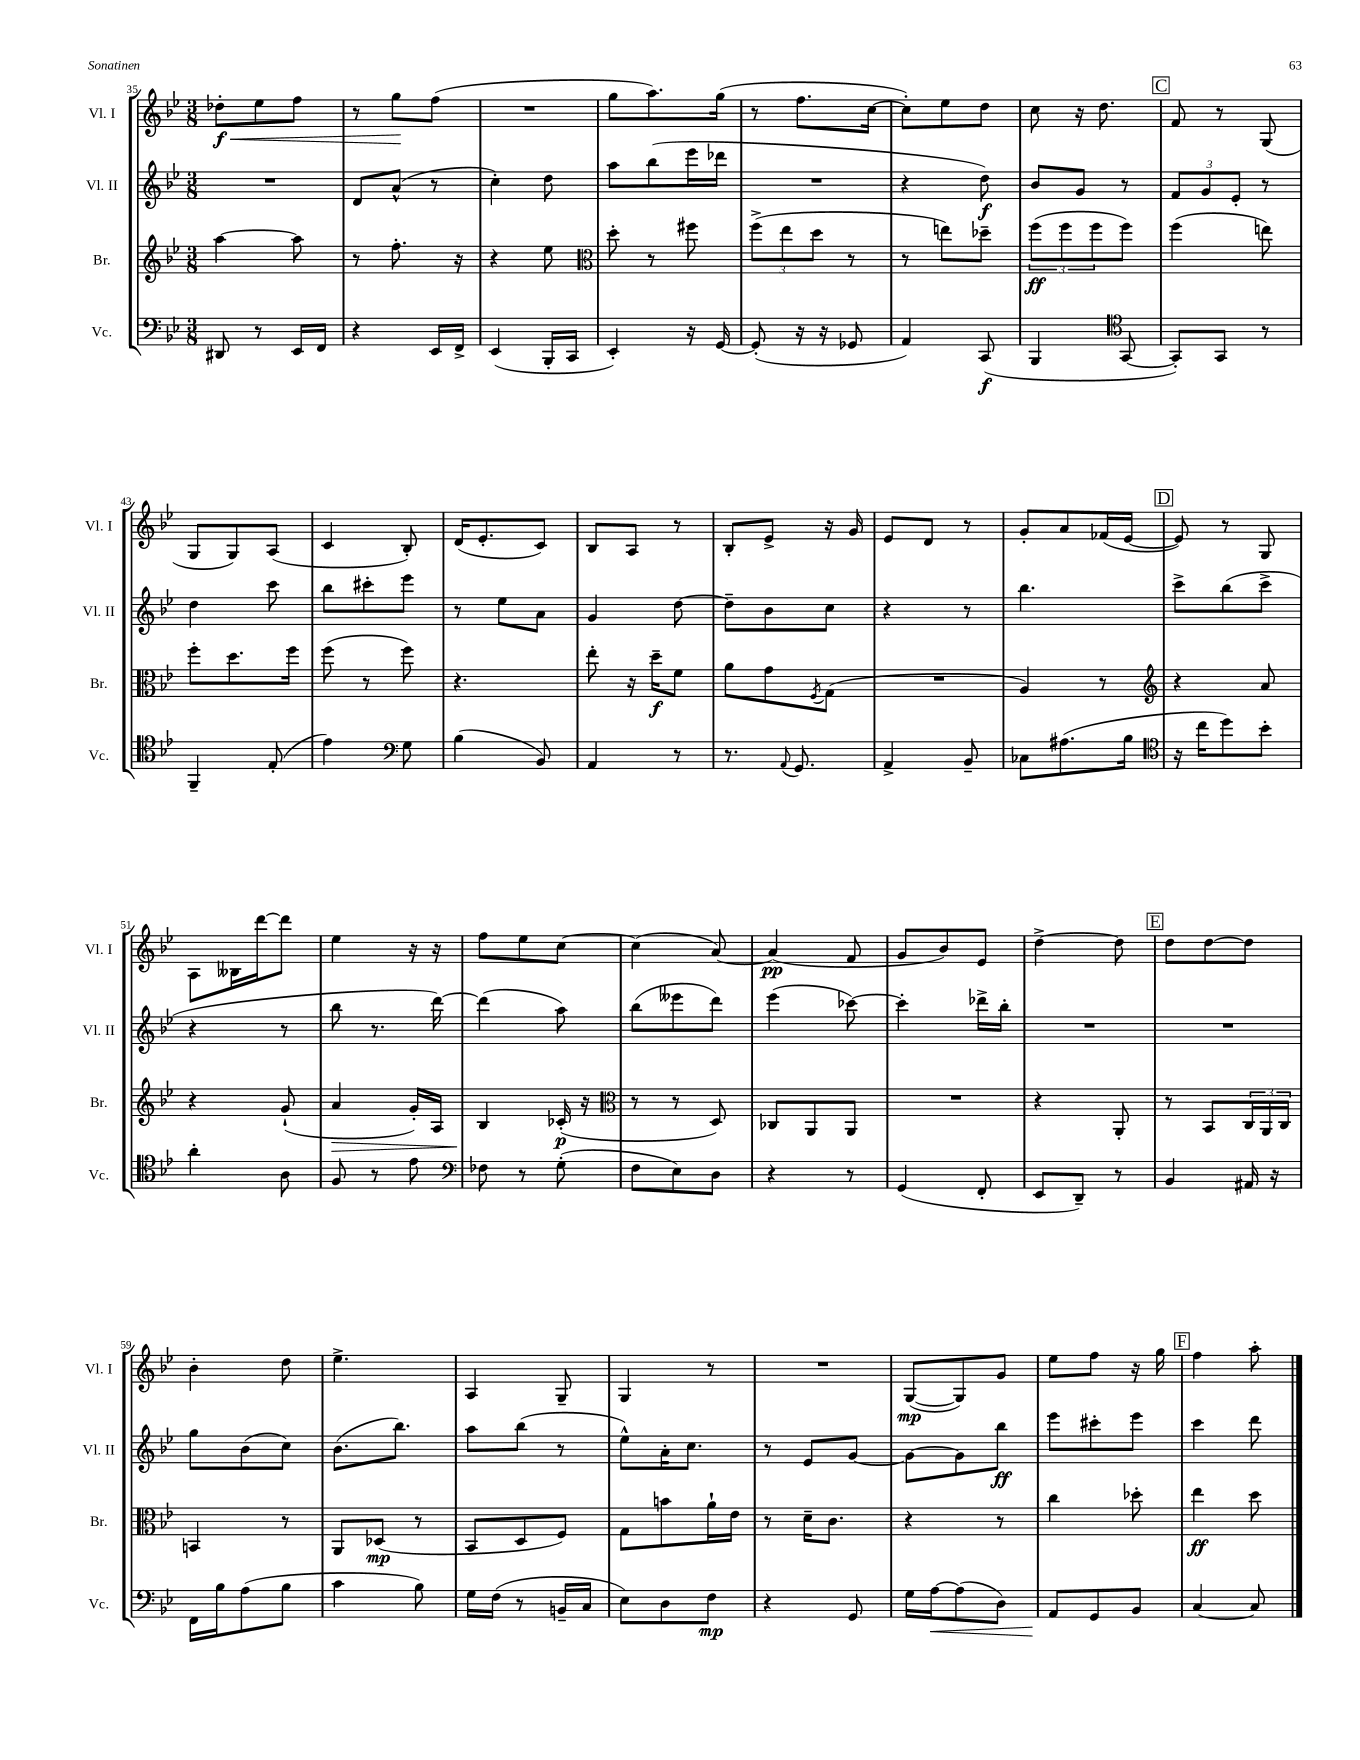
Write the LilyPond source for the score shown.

<<
\new StaffGroup <<
\new Staff = "s0" \with { instrumentName = "Vl. I" shortInstrumentName = "Vl. I" } {
    \clef treble \key bes \major \numericTimeSignature \time 3/8
    des''8-.\f\< ees''8 f''8 |
    r8 g''8\! f''8( |
    R4. |
    g''8 a''8.) g''16( |
    r8 f''8. c''16~ |
    c''8-.) ees''8 d''8 |
    c''8 r16 d''8. |
    \mark \markup { \box "C" } f'8 r8 g8( |
    g8 g8) a8( |
    c'4 bes8-.) |
    d'16( ees'8.-. c'8) |
    bes8 a8 r8 |
    bes8-. ees'8-> r16 g'16 |
    ees'8 d'8 r8 |
    g'8-. a'8 fes'16( ees'16~ |
    \mark \markup { \box "D" } ees'8) r8 g8 |
    a8 beses16 d'''16~ d'''8 |
    ees''4 r16 r16 |
    f''8 ees''8 c''8~ |
    c''4( a'8~) |
    a'4\pp( f'8 |
    g'8 bes'8) ees'8 |
    d''4~-> d''8 |
    \mark \markup { \box "E" } d''8 d''8~ d''8 |
    bes'4-. d''8 |
    ees''4.-> |
    a4 g8-- |
    g4 r8 |
    R4. |
    g8~\mp( g8) g'8 |
    ees''8 f''8 r16 g''16 |
    \mark \markup { \box "F" } f''4 a''8-. \bar "|." |
}
\new Staff = "s1" \with { instrumentName = "Vl. II" shortInstrumentName = "Vl. II" } {
    \clef treble \key bes \major \numericTimeSignature \time 3/8
    R4. |
    d'8 a'8-^( r8 |
    c''4-.) d''8 |
    a''8 bes''8( ees'''16 des'''16 |
    R4. |
    r4 d''8\f) |
    bes'8 g'8 r8 |
    \mark \markup { \box "C" } \tuplet 3/2 { f'8 g'8 ees'8-. } r8 |
    d''4 c'''8 |
    bes''8 cis'''8-. ees'''8 |
    r8 ees''8 a'8 |
    g'4 d''8~ |
    d''8-- bes'8 c''8 |
    r4 r8 |
    bes''4. |
    \mark \markup { \box "D" } c'''8-> bes''8( c'''8-> |
    r4 r8 |
    bes''8 r8. d'''16~) |
    d'''4( a''8) |
    bes''8( eeses'''8 d'''8) |
    ees'''4( ces'''8~) |
    ces'''4-. des'''16-> bes''16-. |
    R4. |
    \mark \markup { \box "E" } R4. |
    g''8 bes'8( c''8) |
    bes'8.( bes''8.) |
    a''8 bes''8( r8 |
    ees''8-^) a'16-. c''8. |
    r8 ees'8 g'8~ |
    g'8~ g'8 bes''8\ff |
    ees'''8 cis'''8-. ees'''8 |
    \mark \markup { \box "F" } c'''4 d'''8 \bar "|." |
}
\new Staff = "s2" \with { instrumentName = "Br." shortInstrumentName = "Br." } {
    \clef treble \key bes \major \numericTimeSignature \time 3/8
    a''4~ a''8 |
    r8 f''8.-. r16 |
    r4 ees''8 |
    \clef alto d''8-. r8 fis''8 |
    \tuplet 3/2 { f''8->( ees''8 d''8 } r8 |
    r8 e''8) des''8-- |
    \tuplet 3/2 { f''8\ff( f''8 f''8 } f''8) |
    \mark \markup { \box "C" } f''4( e''8) |
    f''8-. d''8. f''16 |
    f''8( r8 f''8) |
    r4. |
    ees''8-. r16 d''16--\f f'8 |
    a'8 g'8 \acciaccatura { f8 } g8( |
    R4. |
    a4) r8 |
    \mark \markup { \box "D" } \clef treble r4 a'8 |
    r4 g'8-!( |
    a'4\> g'16-.) a16 |
    bes4\! ces'16-.\p( r16 |
    \clef alto r8 r8 d8) |
    ces8 a,8 a,8 |
    R4. |
    r4 a,8-. |
    \mark \markup { \box "E" } r8 bes,8 \tuplet 3/2 { c16 a,16 c16 } |
    b,4 r8 |
    a,8 des8\mp( r8 |
    bes,8 d8 f8) |
    g8 b'8 a'16-! ees'16 |
    r8 d'16-- c'8. |
    r4 r8 |
    c''4 des''8-. |
    \mark \markup { \box "F" } ees''4\ff d''8 \bar "|." |
}
\new Staff = "s3" \with { instrumentName = "Vc." shortInstrumentName = "Vc." } {
    \clef bass \key bes \major \numericTimeSignature \time 3/8
    dis,8 r8 ees,16 f,16 |
    r4 ees,16 f,16-> |
    ees,4( bes,,16-. c,16 |
    ees,4-.) r16 g,16~ |
    g,8-.( r16 r16 ges,8 |
    a,4) c,8\f( |
    bes,,4 \clef tenor g,8~ |
    \mark \markup { \box "C" } g,8-.) g,8 r8 |
    f,4-- ees8-.( |
    ees'4) \clef bass g8 |
    bes4( bes,8) |
    a,4 r8 |
    r8. \appoggiatura { a,8 } g,8. |
    a,4-> bes,8-- |
    ces8 ais8.( bes16 |
    \mark \markup { \box "D" } \clef tenor r16 c''16 d''8) bes'8-. |
    a'4-. a8 |
    f8 r8 ees'8 |
    \clef bass fes8 r8 g8-.( |
    f8 ees8) d8 |
    r4 r8 |
    g,4( f,8-. |
    ees,8 d,8--) r8 |
    \mark \markup { \box "E" } bes,4 ais,16 r16 |
    f,16 bes16 a8( bes8 |
    c'4 bes8) |
    g16 f16( r8 b,16-- c16 |
    ees8) d8 f8\mp |
    r4 g,8 |
    g16 a16~\< a8( d8) |
    a,8\! g,8 bes,8 |
    \mark \markup { \box "F" } c4~ c8 \bar "|." |
}
>>
>>
\layout { \context { \Score currentBarNumber = #35 } }
